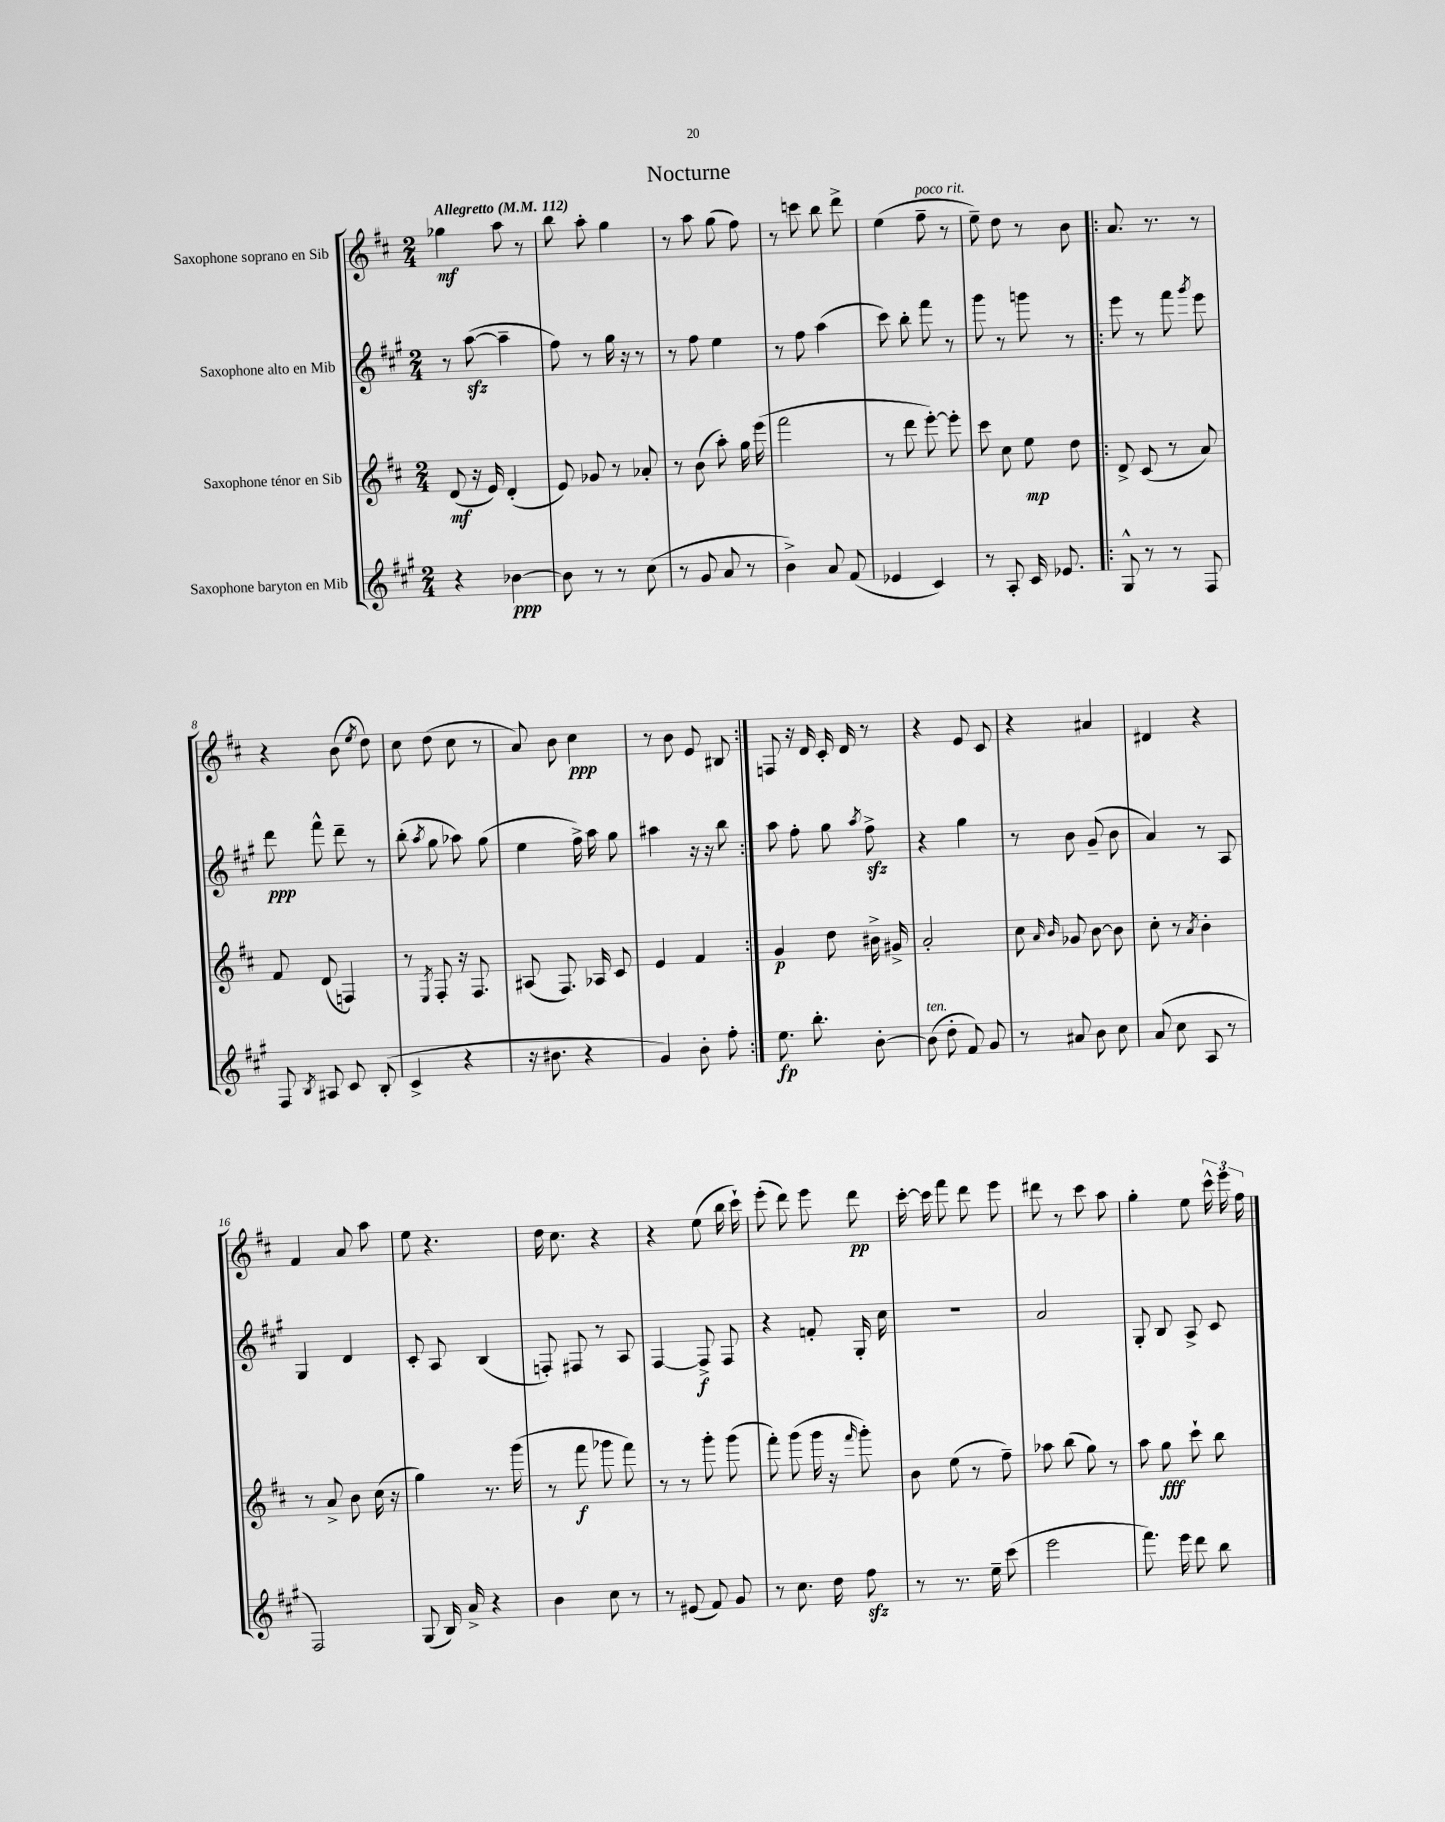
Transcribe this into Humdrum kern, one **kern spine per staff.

**kern	**kern	**kern	**kern
*staff4	*staff3	*staff2	*staff1
*clefG2	*clefG2	*clefG2	*clefG2
*k[f#c#g#]	*k[f#c#]	*k[f#c#g#]	*k[f#c#]
*M2/4	*M2/4	*M2/4	*M2/4
*MM112	*MM112	*MM112	*MM112
4r	(8d	8r	4gg-
.	16r	([8aa	.
.	16e)	.	.
[4b-	(4d'	4aa~]	8aa
.	.	.	8r
=	=	=	=
8b-]	8e)	8ff#)	8bb
8r	8g-	8r	8aa'
8r	8r	16gg#	4gg
.	.	16r	.
(8cc#	8a-'	8r	.
=	=	=	=
8r	8r	8r	8r
8g#	(8b	8ff#	8aa
8a	8aa')	4ee	(8gg
8r	16gg	.	8ff#)
.	(16eee	.	.
=	=	=	=
4b^)	2fff#	8r	8r
.	.	8ff#	8ccc
8a	.	(4aa	8bb
(8f#	.	.	8ddd^
=	=	=	=
4e-	8r	8ccc#)	(4ee
.	8ddd	8bb'	.
4c#)	[8eee')	8fff#	8ff#~
.	8eee']	8r	8r
=	=	=	=
8r	8ccc#	8ggg#	8ee~)
8A'	8cc#	8r	8dd
16c#	8ee	8ggg	8r
8.e-	.	.	.
.	8dd	8r	8b
=!|:	=!|:	=!|:	=!|:
8G#^^	8d^	8eee	8.a
8r	(8c#	8r	.
.	.	.	8.r
8r	8r	8fff#	.
.	.	8qggg#	.
8F#	8a)	8eee	8r
=	=	=	=
8F#	8f#	8ddd	4r
8qB	.	.	.
8A#	(8d	8fff#^^	.
8c#	4F)	8ddd~	(8b
.	.	.	8qee
(8B'	.	8r	8dd)
=	=	=	=
4c#^	8r	(8bb'	8cc#
.	8qE	8qaa	.
.	8F#'	8gg#	(8dd
4r	16r	8aa-)	8cc#
.	8.F#	.	.
.	.	(8gg#	8r
=	=	=	=
16r	(8A#	4ee	8a)
8.b#	.	.	.
.	8.F#)	.	8b
4r	.	16ff#^)	4cc#
.	16A-	16aa	.
.	8c#	8gg#	.
=	=	=	=
4g#)	4e	4aa#	8r
.	.	.	8b
8b'	4f#	16r	8e
.	.	16r	.
8ff#'	.	8bb	8B#
=:|!	=:|!	=:|!	=:|!
8.ee	4g	8aa	8F
.	.	8ff#'	16r
8.bb'	.	.	16d
.	8dd	8gg#	16c#'
.	.	.	16d
.	.	8qaa	.
[8b'	16b#^	8ff#^	8r
.	16g#^	.	.
=	=	=	=
(8b]	2a'	4r	4r
8dd'	.	.	.
8f#)	.	4gg#	8e
8g#	.	.	8c#
=	=	=	=
8r	8cc#	8r	4r
.	16qqa	.	.
.	16qqb	.	.
8a#	8g-	8b	.
8b	[8b	(8g#~	4a#
8cc#	8b]	8b	.
=	=	=	=
(8a	8cc#'	4a)	4d#
8cc#	8r	.	.
.	8qa	.	.
8A	4b'	8r	4r
8r	.	8A	.
=	=	=	=
2F#)	8r	4G#	4f#
.	8a^	.	.
.	8b	4d	8a
.	(16cc#	.	8aa
.	16r	.	.
=	=	=	=
(8G#	4gg)	8c#'	8ee
16B)	.	8A	4.r
16a^	.	.	.
4r	8.r	(4B	.
.	(16ggg	.	.
=	=	=	=
4b	8r	8F')	16dd
.	.	.	8.cc#
.	8fff#	8F#	.
8cc#	8ggg-	8r	4r
8r	8fff#)	8A	.
=	=	=	=
8r	8r	[4F#	4r
(8e#	8r	.	.
8f#)	8ggg'	8F#^]	(8ee
8g#	(8ggg	8F#	16bb
.	.	.	16ccc#`)
=	=	=	=
8r	8fff#')	4r	(8eee'
8.cc#	(8ggg	.	8ddd)
.	16ggg	8f'	8eee
16dd	16r	.	.
.	16qqfff#	.	.
8ff#	8ggg')	16G#'	8ddd
.	.	16cc#	.
=	=	=	=
8r	8b	2r	[16ccc#'
.	.	.	16ccc#]
8.r	(8ee	.	8fff#
.	8r	.	8ddd
16ee~	.	.	.
(8ccc#	8ff#~)	.	8eee
=	=	=	=
2eee	8aa-	2a	8ddd#
.	(8bb	.	8r
.	8gg)	.	8ccc#
.	8r	.	8aa
=	=	=	=
8.fff#)	8aa	8G#'	4gg'
.	8gg	8B	.
16eee	.	.	.
8ddd	8ccc#`	8A^	8ee
8bb	8bb	8c#	24ccc#^^
.	.	.	24eee
.	.	.	24ff#
==	==	==	==
*-	*-	*-	*-
